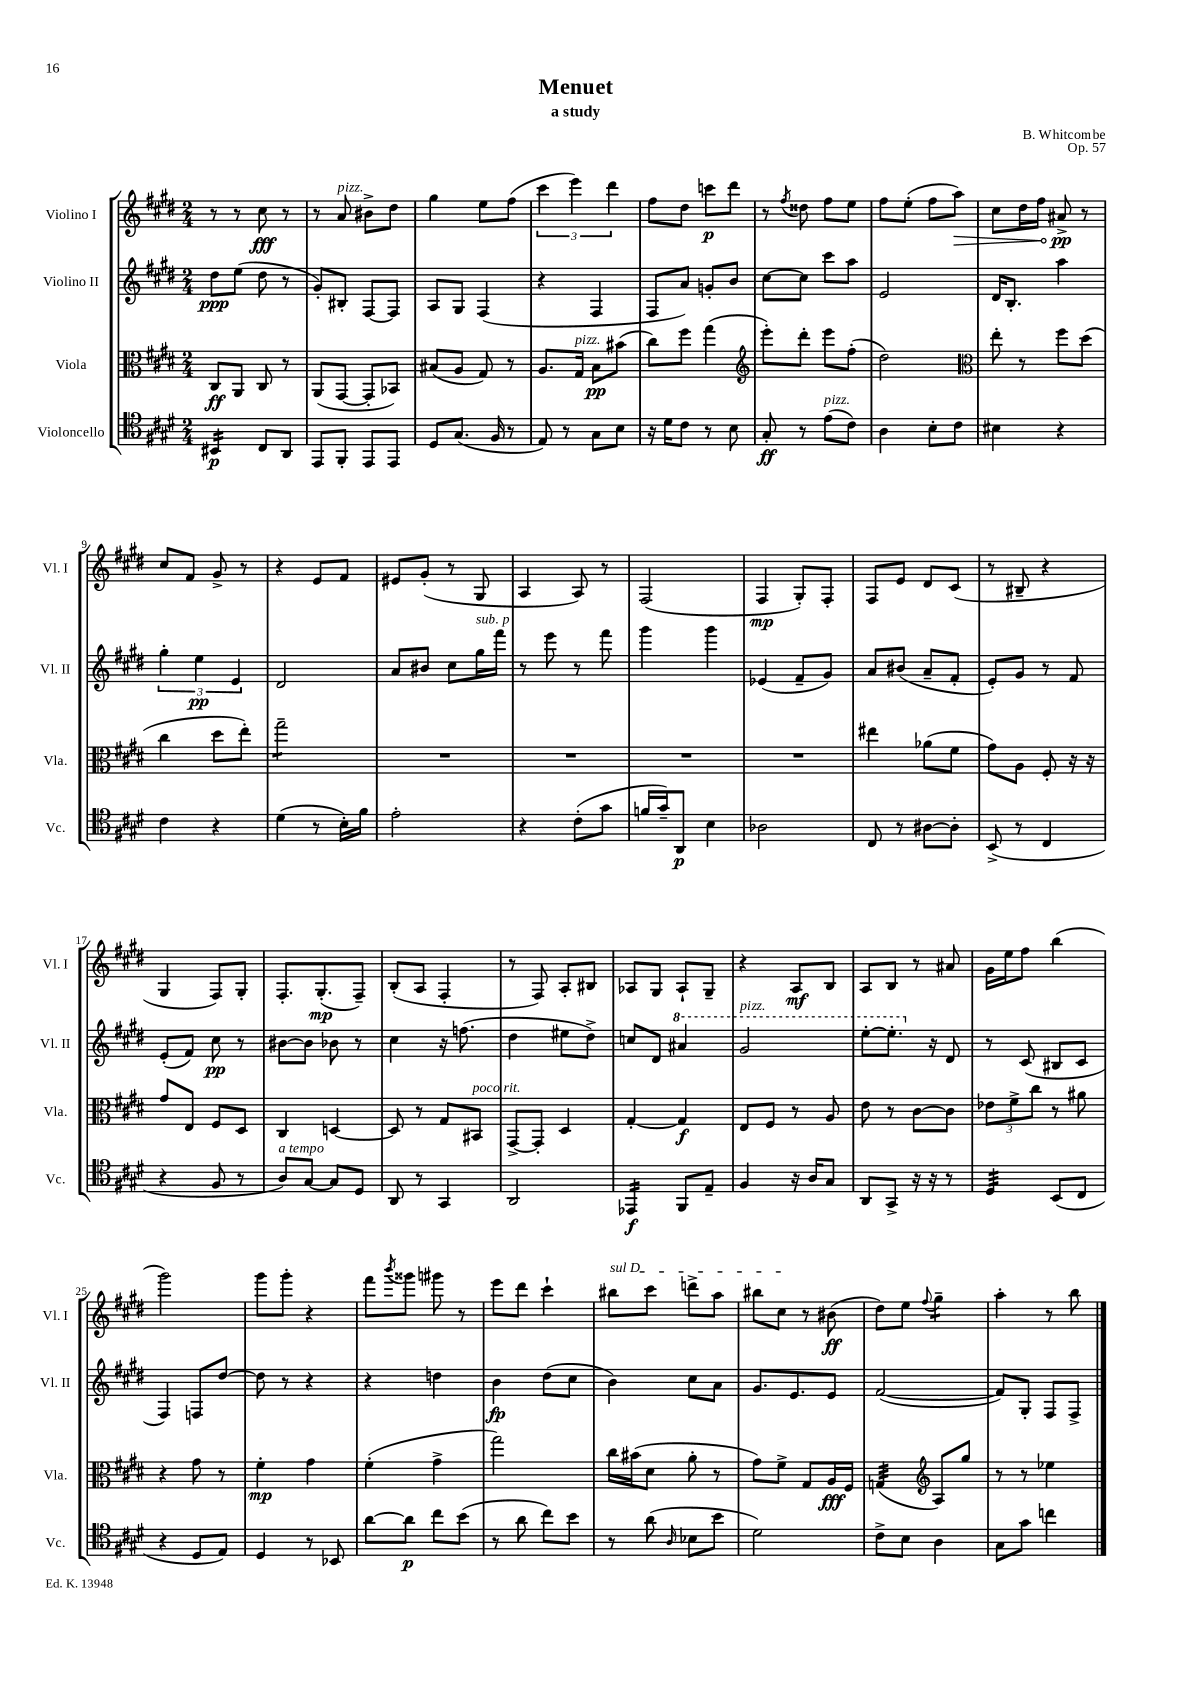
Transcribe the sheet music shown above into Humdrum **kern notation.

**kern	**kern	**kern	**kern
*staff4	*staff3	*staff2	*staff1
*clefC4	*clefC3	*clefG2	*clefG2
*k[f#c#g#d#]	*k[f#c#g#d#]	*k[f#c#g#d#]	*k[f#c#g#d#]
*M2/4	*M2/4	*M2/4	*M2/4
4BB#	8C#	8dd#	8r
.	8AA	(8ee	8r
8C#	8C#	8dd#	8cc#
8AA	8r	8r	8r
=	=	=	=
8EE	(8AA	8g#')	8r
8FF#'	[8GG#	8B#'	8a
8EE	8GG#']	[8F#	8b#^
8EE	8BB-)	8F#]	8dd#
=	=	=	=
8D#	(8B#	8A	4gg#
(8.G#	8A	8G#	.
.	8G#)	(4F#	8ee
16F#	.	.	.
8r	8r	.	(8ff#
=	=	=	=
8E)	8.A	4r	6ccc#
8r	.	.	.
.	.	.	6eee)
.	16G#	.	.
8G#	8B	4F#	.
.	.	.	6ddd#
8B	(8b#	.	.
=	=	=	=
16r	8cc#)	8F#	8ff#
16d#	.	.	.
8c#	8ff#	8a)	8dd#
8r	(4gg#	8g'	8ccc
8B	.	8b	8ddd#
=	=	=	=
*	*clefG2	*	*
8G#'	8eee')	[8cc#	8r
.	.	.	8qff#
8r	8ddd#'	8cc#]	8dd##
(8e	8eee	8ccc#	8ff#
8c#)	(8ff#'	8aa	8ee
=	=	=	=
4A	2dd#)	2e	8ff#
.	.	.	(8ee'
8B'	.	.	8ff#
8c#	.	.	8aa)
=	=	=	=
*	*clefC3	*	*
4B#	8ee'	16d#	8cc#
.	.	8.B'	.
.	8r	.	16dd#
.	.	.	16ff#
4r	8ff#	4aa	8a#^
.	(8dd#	.	8r
=	=	=	=
4c#	4cc#	6gg#'	8cc#
.	.	.	8f#
.	.	6ee	.
4r	8dd#	.	8g#^
.	.	6e	.
.	8ee')	.	8r
=	=	=	=
(4d#	2gg#~	2d#	4r
8r	.	.	8e
16B')	.	.	8f#
16f#	.	.	.
=	=	=	=
2e'	2r	8a	8e#
.	.	8b#	(8g#'
.	.	8cc#	8r
.	.	16gg#	8G#
.	.	16fff#	.
=	=	=	=
4r	2r	8r	4A
.	.	8eee	.
(8c#'	.	8r	8A)
8g#	.	8fff#	8r
=	=	=	=
16f	2r	4ggg#	(2F#
16g#~)	.	.	.
8AA	.	.	.
4B	.	4ggg#	.
=	=	=	=
2A-	2r	(4e-	4F#
.	.	8f#~	8G#')
.	.	8g#)	8F#'
=	=	=	=
8C#	4ee#	8a	8F#
8r	.	(8b#	8e
[8A#	(8a-	8a~	8d#
8A#']	8f#	8f#'	(8c#
=	=	=	=
(8BB^	8g#)	8e')	8r
8r	8A	8g#	8B#~
4C#	8F#'	8r	4r
.	16r	8f#	.
.	16r	.	.
=	=	=	=
4r	8g#	(8e'	4G#
.	8E	8f#)	.
8F#	8F#	8cc#	8F#)
8r	8D#	8r	8G#'
=	=	=	=
8A)	4C#	[8b#	8.F#'
[8G#	.	8b#]	.
.	.	.	(8.G#'
8G#]	[4D	8b-	.
8D#	.	8r	8F#~)
=	=	=	=
8AA	8D]	4cc#	(8B'
8r	8r	.	8A
4GG#	8G#	16r	4F#'
.	.	(8.ff	.
.	8BB#	.	.
=	=	=	=
2AA	[8GG#^	4dd#	8r
.	8GG#']	.	8F#)
.	4D#	8ee#	8A'
.	.	8dd#^)	8B#
=	=	=	=
4EE-	[4G#'	8cc	8A-
.	.	8d#	8G#
8FF#	4G#]	4aa#	8A-`
8E~	.	.	8G#~
=	=	=	=
4F#	8E	2gg#	4r
.	8F#	.	.
16r	8r	.	8A
16A	.	.	.
8G#	8A	.	8B
=	=	=	=
8AA	8e	[8eee'	8A
8GG#^	8r	8.eee']	8B
16r	[8c#	.	8r
16r	.	16r	.
8r	8c#]	8d#	8a#
=	=	=	=
4D#	12e-	8r	16g#
.	.	.	16ee
.	12f#^	.	.
.	.	(8c#	8ff#
.	12cc#	.	.
(8BB	8r	8B#	(4bb
8C#	8a#	8c#	.
=	=	=	=
4r	4r	4F#)	2ggg#)
8D#	8g#	8F	.
8E)	8r	[8dd#	.
=	=	=	=
4D#	4f#'	8dd#]	8ggg#
.	.	8r	8ggg#'
8r	4g#	4r	4r
8BB-	.	.	.
=	=	=	=
[8a	(4f#'	4r	8fff#
.	.	.	8qbbb
8a]	.	.	8ggg##
8cc#	4g#^	4dd	8ggg#
(8b	.	.	8r
=	=	=	=
8r	2gg#)	4b	8eee
8a	.	.	8ddd#
8cc#)	.	(8dd#	4ccc#`
8b	.	8cc#	.
=	=	=	=
8r	16cc#	4b)	8bb#
.	(16b#	.	.
(8a	8d#	.	8ccc#
16qqA	.	.	.
8B-	8a'	8cc#	8ddd^
8b	8r	8a	8aa
=	=	=	=
2d#)	8g#)	8.g#	8bb#
.	8f#^	.	8cc#
.	.	8.e	.
.	8G#	.	8r
.	16A	8e	(8b#
.	16F#	.	.
=	=	=	=
8c#^	(4G	([2f#	8dd#)
8B	.	.	8ee
*	*clefG2	*	*
.	.	.	8qqff#
4A	8A)	.	4gg#~
.	8gg#	.	.
=	=	=	=
8G#	8r	8f#])	4aa'
8g#	8r	8G#'	.
4cc	4ee-	8F#	8r
.	.	8F#^	8bb
==	==	==	==
*-	*-	*-	*-
